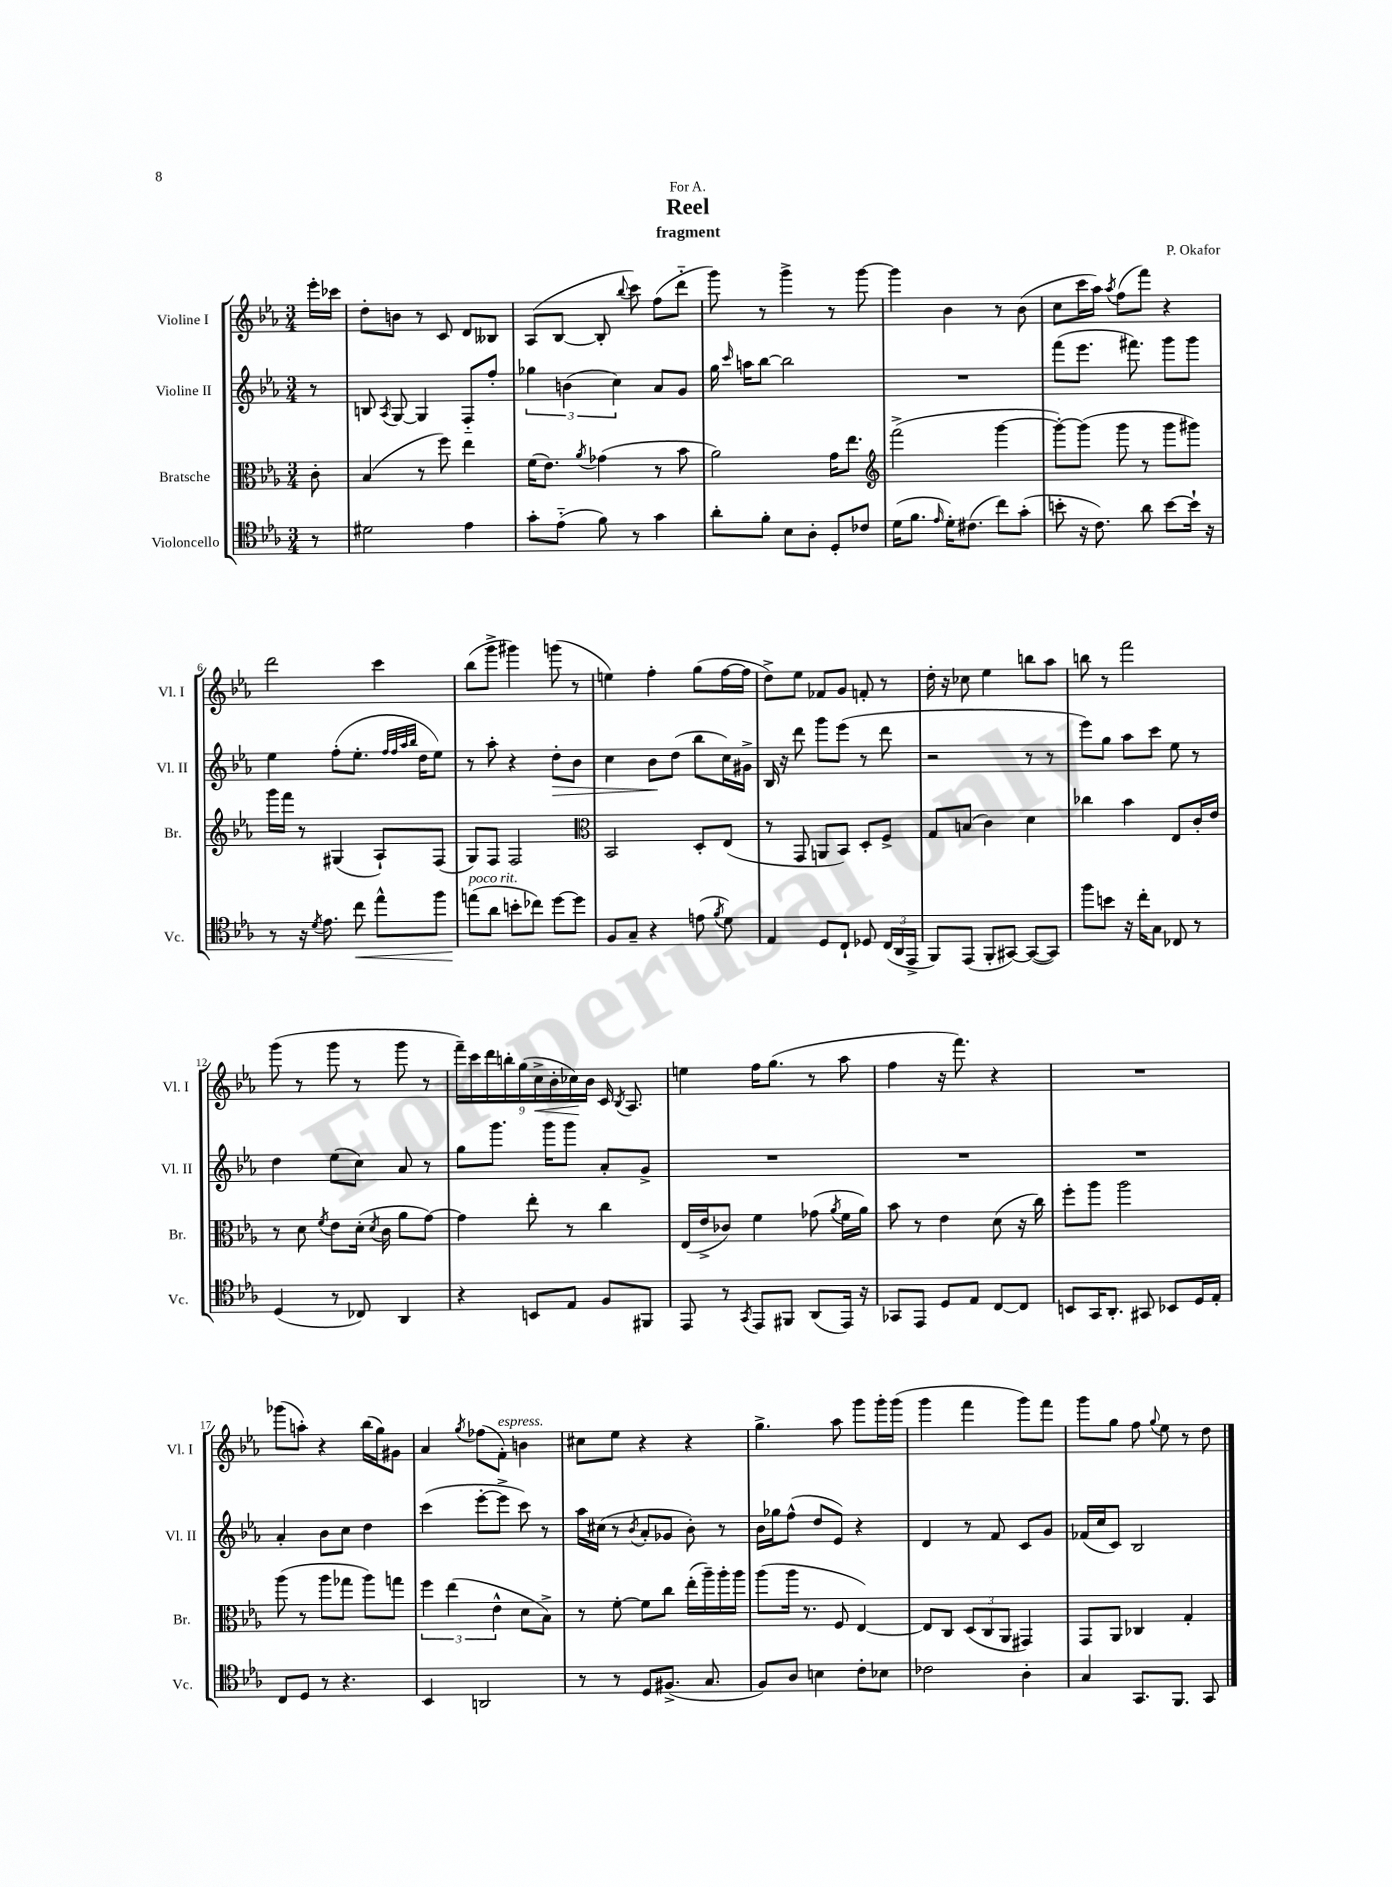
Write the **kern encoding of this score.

**kern	**kern	**kern	**kern
*staff4	*staff3	*staff2	*staff1
*clefC4	*clefC3	*clefG2	*clefG2
*k[b-e-a-]	*k[b-e-a-]	*k[b-e-a-]	*k[b-e-a-]
*M3/4	*M3/4	*M3/4	*M3/4
8r	8c'\	8r	16eee-'\LL
.	.	.	16ccc-\JJ
=	=	=	=
2d#\	(4B-/	8B/	8dd'\L
.	.	8qA-/	.
.	.	[8G/	8b\J
.	8r	4G/]	8r
.	8ff\)	.	8c/
4e-\	4ee-\	8F'~/L	8d/L
.	.	8ff'/J	8B--/J
=	=	=	=
8g'\L	(16f\LK	6gg-\	(8A-/L
.	8.e-\J)	.	.
(8e-'~\J	.	.	[8B-/J
.	.	(6b\	.
.	8qa-/	.	.
8f\)	(4g-\	.	8B-'/]
.	.	6cc\)	.
.	.	.	8qqbb-/
8r	.	.	8ccc\)
4g\	8r	8a-/L	(8ff\L
.	8b-\	8g/J	8ddd'~\J
=	=	=	=
8a-'\L	2a-\)	16gg\	8ggg\)
.	.	16qqccc/	.
.	.	16aa\LK	.
8f'\J	.	[8bb-\J	8r
8B-\L	.	2bb-\]	4ggg^\
8A-'\J	.	.	.
8D'/L	16g\LK	.	8r
.	8.ee-\J	.	.
8c-/J	.	.	[8ggg\
=	=	=	=
*	*clefG2	*	*
(16d\LK	(2fff^\	2.r	4ggg\]
8.f\J	.	.	.
16qqe-/	.	.	.
16d'\LK)	.	.	4b-\
(8.c#\J	.	.	.
8cc\L)	[4ggg\	.	8r
(8g'\J	.	.	(8b-\
=	=	=	=
8b'\	8ggg'\_L)	(8fff\L	8cc\L
16r	(8ggg\]J	8.eee-\J	16ccc\L
8.c\)	.	.	16aa-\JJ)
.	.	.	8qaa-/
.	8ggg\	.	(8ff\L
.	.	8.fff#\)	.
8a-\	8r	.	8fff\J)
[8b\L	8ggg\L	8ggg\L	4r
16b`\]Jk	8ggg#\J)	8ggg\J	.
16r	.	.	.
=	=	=	=
8r	16ggg\LL	4ee-\	2ddd\
.	16fff\JJ	.	.
16r	8r	.	.
8qd/	.	.	.
8.e-\	.	.	.
.	(4G#/	(8ff'\L	.
8cc\	.	8.ee-'\J	.
8ee-^^\L	8A-`/L)	.	4ccc\
.	.	32qqff/LLL	.
.	.	32qqff/	.
.	.	32qqaa-/	.
.	.	32qqbb-/JJJ	.
.	.	16dd\LK	.
8ff\J	(8F/J	8ee-\J)	.
=	=	=	=
(8ee\L	8G/L)	8r	(8bb-\L
8a-\J	8F/J	8aa-'\	8ggg^\J
8b'\L	2F/	4r	4ggg#\)
8cc-\J)	.	.	.
[8dd\L	.	8dd'\L	(8ggg\
8dd\]J	.	8b-\J	8r
=	=	=	=
*	*clefC3	*	*
8F/L	2BB-/	4cc\	4ee\)
8G~/J	.	.	.
4r	.	8b-\L	4ff'\
.	.	(8dd\J	.
(8e\	8D'/L	8bb-\L	(8gg\L
8qf/	.	.	.
8d\)	(8E-/J	16cc\L)	[16ff\L
.	.	16g#^\JJ	16ff\]JJ
=	=	=	=
4E-/	8r	16B-/	8dd^\L)
.	.	16r	.
.	8GG/	8ddd\	8ee-\J
8D/L	8AA/L	8ggg\L	8f-/L
8C`/J	8BB-/J)	(8eee-\J	8g/J
8D-/	8D'/L	8r	8f'/
(24C/LL	8F^/J	8ddd\	8r
24AA-/	.	.	.
24EE-^/JJ	.	.	.
=	=	=	=
8FF/L)	8G/L	2r	16dd'\
.	.	.	16r
(8EE-/J	(8B/J	.	8cc-\
8FF'/L	4c\)	.	4ee-\
[8GG#/J)	.	.	.
(8GG#/_L	4d\	8r	8bb\L
8GG#/]J)	.	8r	8aa-\J
=	=	=	=
8ff\L	4cc-\	8eee-\L)	8bb\
8b\J	.	8gg\J	8r
16r	4b-\	8aa-\L	2fff\
16cc'\LK	.	.	.
8G\J	.	8ccc\J	.
8C-/	8E-/L	8ee-\	.
8r	16c'/L	8r	.
.	16e-/JJ	.	.
=	=	=	=
(4D/	8r	4dd\	(8ggg\
.	8d\	.	8r
.	8qf/	.	.
8r	8e-\L	(8ee-\L	8ggg\
8C-/)	(16d'\Jk	8cc\J)	8r
.	8qd/	.	.
.	16c\	.	.
4AA-/	8a-\L	8a-/	8ggg\
.	[8g\J)	8r	8r
=	=	=	=
4r	4g\]	8gg\L	18fff~\LL)
.	.	.	18ccc\
.	.	.	18ddd\
.	.	8.ggg\J	.
.	.	.	18bb'\
.	.	.	(18gg\
8BB/L	8ee-'\	.	.
.	.	.	18cc^\
.	.	16ggg\LK	.
.	.	.	18b-'\
8E-/J	8r	8ggg\J	.
.	.	.	18cc-\)
.	.	.	18b-\JJ
8F/L	4cc\	8a-'/L	16c/
.	.	.	8qB-/
.	.	.	8.A-/
8FF#/J	.	8g^/J	.
=	=	=	=
8EE-/	(16E-/LL	2.r	4ee\
.	16e-^/J	.	.
8r	8c-/J)	.	.
8qGG/	.	.	.
8EE-/L	4f\	.	16ff\LK
.	.	.	(8.gg\J
8FF#/J	.	.	.
(8AA-/L	(8g-\	.	8r
.	8qa-/	.	.
16EE-/Jk)	16f\LL	.	8aa-\
16r	16a-\JJ)	.	.
=	=	=	=
8GG-/L	8b-\	2.r	4ff\
8EE-/J	8r	.	.
8D/L	4e-\	.	16r
.	.	.	8.fff\)
8E-/J	.	.	.
[8C/L	(8d\	.	4r
8C/]J	16r	.	.
.	16cc\)	.	.
=	=	=	=
8BB/L	8ff'\L	2.r	2.r
16GG/K	8aa-\J	.	.
8.AA-'/J	.	.	.
.	2aa-\	.	.
8GG#/	.	.	.
8BB-/L	.	.	.
16D/L	.	.	.
16E-'/JJ	.	.	.
=	=	=	=
8C/L	(8aa-\	4a-'/	(8ggg-\L
8D/J	8r	.	8aa'\J)
8r	8aa-\L	8b-\L	4r
4.r	8gg-\J	8cc\J	.
.	8aa-\L)	4dd\	(16bb-\LL
.	.	.	16gg\J)
.	8gg\J	.	8g#\J
=	=	=	=
4BB-/	6ff\	(4ccc\	4a-/
.	(6ee-\	.	.
.	.	.	8qgg/
2AA/	.	[8eee-'\L	(8ff-\L
.	6e-^^\	.	.
.	.	8eee-^\]J	8f'\J)
.	8d\L	8ccc\)	4b\
.	8B-^\J)	8r	.
=	=	=	=
8r	8r	16aa-\LL	8cc#\L
.	.	(16cc#\JJ	.
8r	[8f'\	8r	8ee-\J
.	.	8qb-/	.
8D/L	8f\]L	8a-'/L	4r
(8.F#^/J	8cc\J	8g-/J	.
.	(16ee-'\LL	8b-'\)	4r
8.G/	16aa-~\)	.	.
.	16aa-'\	8r	.
.	16aa-\JJ	.	.
=	=	=	=
8F/L)	(8aa-\L	16b-\LL	4.gg^\
.	.	16gg-\J	.
8A-/J	16aa-\Jk	(8ff^^\J	.
.	8.r	.	.
4B\	.	8dd/L	.
.	8F/	8e-/J)	8aa-\
8c'\L	[4E-/)	4r	8ggg\L
8B-\J	.	.	16ggg'\L
.	.	.	(16ggg\JJ
=	=	=	=
2c-\	8E-/]L	4d/	4ggg\
.	8C/J	.	.
.	(12D/L	8r	4fff\
.	12C/	.	.
.	.	8f/	.
.	12AA-/J	.	.
4A-'\	4GG#/)	8c/L	8ggg\L)
.	.	8g/J	8fff\J
=	=	=	=
4G/	8GG/L	(16f-/LL	8ggg\L
.	.	16cc/J	.
.	8AA-/J	8c/J)	8gg\J
8.GG/L	4C-/	2B-/	8ff\
.	.	.	8qqgg/
.	.	.	8ee-\
8.FF/J	.	.	.
.	4G'/	.	8r
8GG/	.	.	8dd\
==	==	==	==
*-	*-	*-	*-
